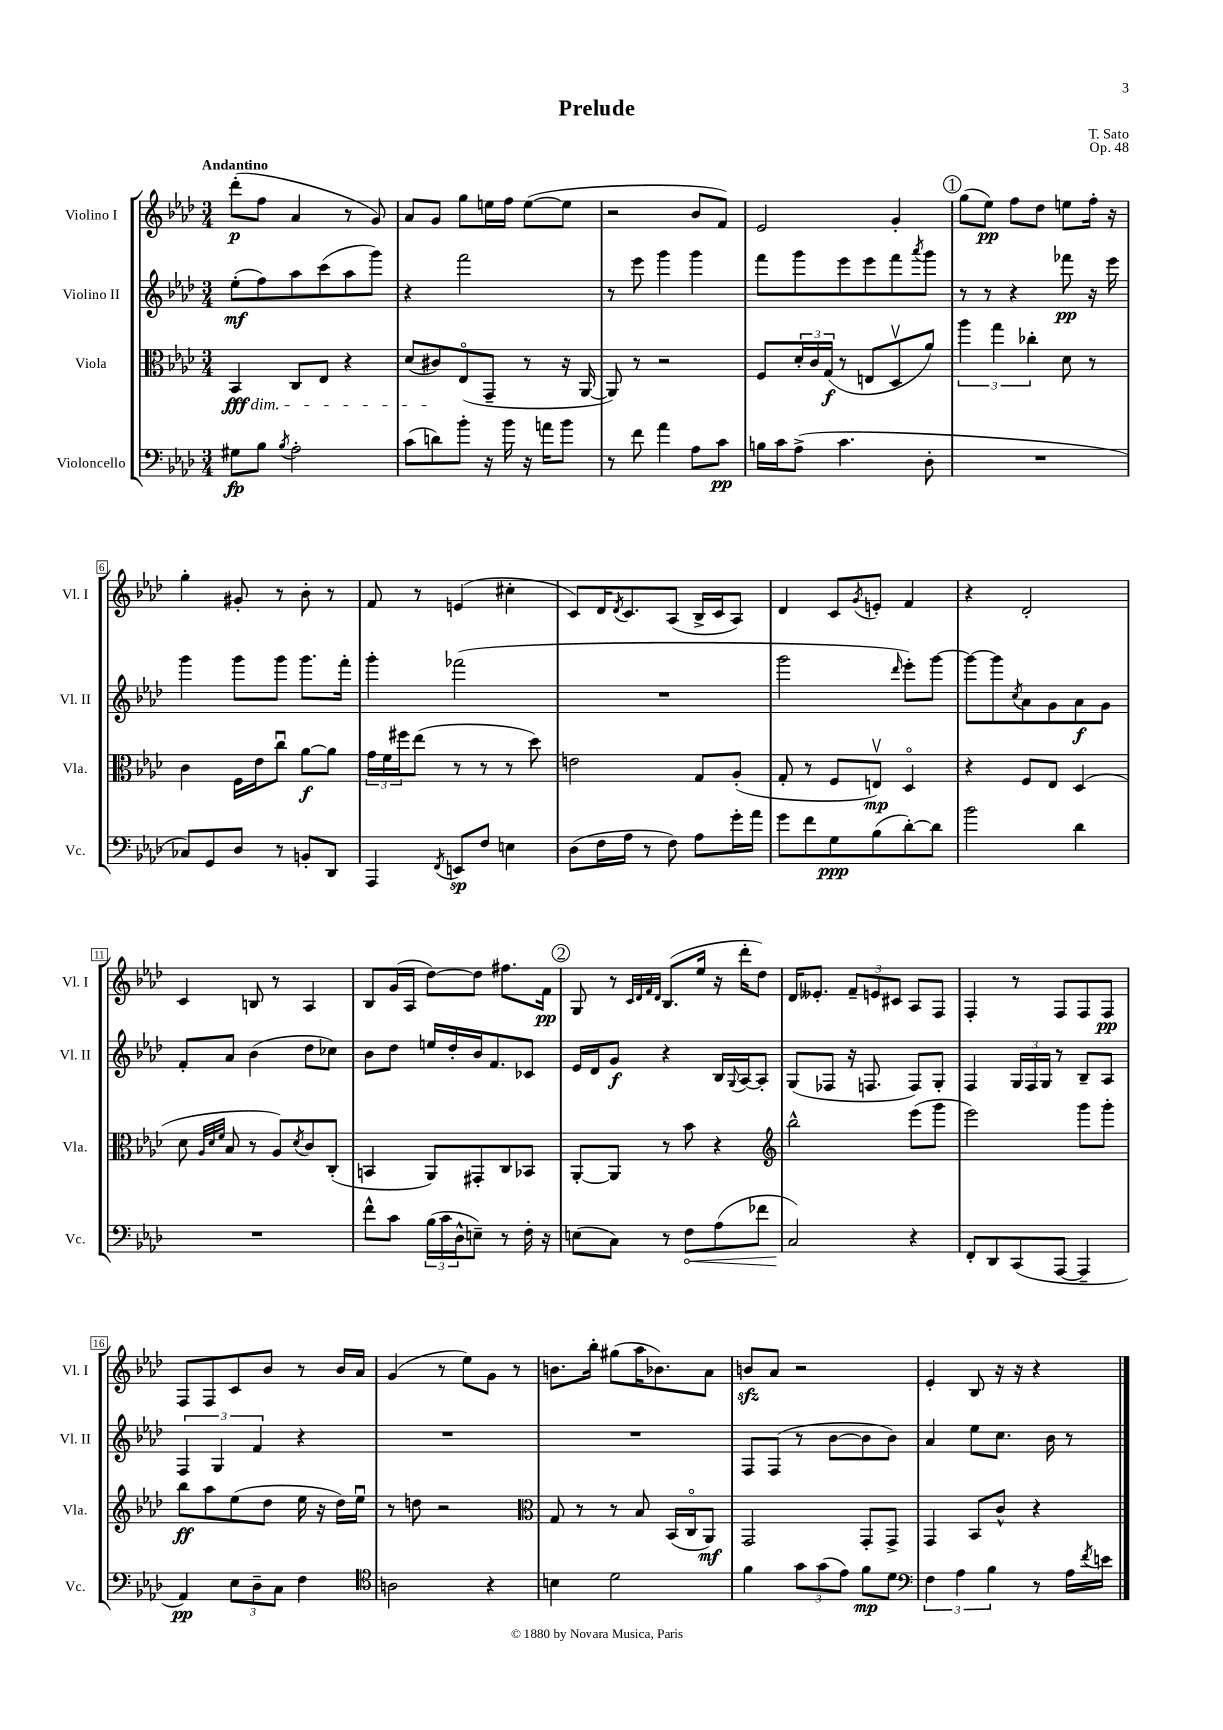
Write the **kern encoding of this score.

**kern	**dynam	**kern	**dynam	**kern	**dynam	**kern	**dynam
*part4	*part4	*part3	*part3	*part2	*part2	*part1	*part1
*staff4	*staff4	*staff3	*staff3	*staff2	*staff2	*staff1	*staff1
*I"Violoncello	*	*I"Viola	*	*I"Violino II	*	*I"Violino I	*
*I'Vc.	*	*I'Vla.	*	*I'Vl. II	*	*I'Vl. I	*
*clefF4	*	*clefC3	*	*clefG2	*	*clefG2	*
*k[b-e-a-d-]	*	*k[b-e-a-d-]	*	*k[b-e-a-d-]	*	*k[b-e-a-d-]	*
*M3/4	*	*M3/4	*	*M3/4	*	*M3/4	*
=1	=1	=1	=1	=1	=1	=1	=1
!	!	!	!	!	!	!LO:TX:a:B:t=Andantino	!
!	!	!LO:TX:b:i:t=dim.	!	!	!	!	!
8G#X\L	fp	4BB-/	fff	(8ee-'\L	mf	(8ddd-'\L	p
8B-\J	.	.	.	8ff\)	.	8ff\J	.
8qB-/	.	.	.	.	.	.	.
2A-'\	.	8C/L	.	8aa-\	.	4a-/	.
.	.	8E-/J	.	(8ccc\	.	.	.
.	.	4r	.	8aa-\	.	8r	.
.	.	.	.	8ggg\J)	.	8g/)	.
=2	=2	=2	=2	=2	=2	=2	=2
(8c\L	.	(8d-/L	.	4r	.	8a-/L	.
8dn\)	.	8c#X/)	.	.	.	8g/J	.
8b-'\J	.	(8E-/	.	2fff\	.	8gg\L	.
16r	.	8GG~/J	.	.	.	16een\L	.
16b-\	.	.	.	.	.	16ff\JJ	.
16r	.	8r	.	.	.	([8ee\L	.
16an\KL	.	.	.	.	.	.	.
8b-\J	.	16r	.	.	.	8ee\J]	.
.	.	[16AA-/	.	.	.	.	.
=3	=3	=3	=3	=3	=3	=3	=3
8r	.	8AA-/])	.	8r	.	2r	.
8f\	.	8r	.	8eee-\	.	.	.
4a-\	.	2r	.	4ggg\	.	.	.
8A-\L	.	.	.	4ggg\	.	8b-/L	.
8c\J	pp	.	.	.	.	8f/J)	.
=4	=4	=4	=4	=4	=4	=4	=4
16Bn\LL	.	8F/L	.	8fff\L	.	2e-/	.
16c\J	.	.	.	.	.	.	.
(8A-^\J	.	24d-'/L	.	8ggg\	.	.	.
.	.	24c/	.	.	.	.	.
.	.	(24G/JJ	f	.	.	.	.
4.c\	.	8r	.	8eee-\	.	.	.
.	.	8En/L	.	8eee-\	.	.	.
.	.	8D-v/	.	8fff\	.	4g'/	.
.	.	.	.	8qaaa-/	.	.	.
8D-'\	.	8a-/J)	.	8ggg\J	.	.	.
!!LO:REH:place=s1:t=1
=5	=5	=5	=5	=5	=5	=5	=5
2.r	.	6aa-\	.	8r	.	(8gg\L	.
.	.	.	.	8r	.	8ee-\J)	pp
.	.	6gg\	.	.	.	.	.
.	.	.	.	4r	.	8ff\L	.
.	.	6cc-X'\	.	.	.	.	.
.	.	.	.	.	.	8dd-\J	.
.	.	8d-\	.	8fff-X\	pp	8een\L	.
.	.	8r	.	16r	.	16ff'\Jk	.
.	.	.	.	16eee-\	.	16r	.
!!LO:LB:g=z
=6	=6	=6	=6	=6	=6	=6	=6
8C-X/L)	.	4c\	.	4ggg\	.	4gg'\	.
8GG/	.	.	.	.	.	.	.
8D-/J	.	16F\LL	.	8ggg\L	.	8g#X'/	.
.	.	16e-\J	.	.	.	.	.
8r	.	8ccu\J	.	8ggg\J	.	8r	.
8BBn'/L	.	[8a-\L	f	8.ggg\L	.	8b-'\	.
8DD-/J	.	8a-\J]	.	.	.	8r	.
.	.	.	.	16fff'\Jk	.	.	.
=7	=7	=7	=7	=7	=7	=7	=7
4AAA-/	.	24g\LL	.	4ggg'\	.	8f/	.
.	.	24f\	.	.	.	.	.
.	.	24ff#X\J	.	.	.	.	.
.	.	(8ee-\J	.	.	.	8r	.
8qFF/	.	.	.	.	.	.	.
8EEn/L	sp	8r	.	(2fff-X\	.	(4en/	.
8F/J	.	8r	.	.	.	.	.
4En\	.	8r	.	.	.	4cc#X'\	.
.	.	8dd-\)	.	.	.	.	.
=8	=8	=8	=8	=8	=8	=8	=8
(8D-\L	.	2en\	.	2.r	.	8c/L)	.
16F\L	.	.	.	.	.	16d-/K	.
.	.	.	.	.	.	8qd-/	.
16A-\JJ	.	.	.	.	.	8.c/	.
8r	.	.	.	.	.	.	.
8F\)	.	.	.	.	.	(8A-/J	.
8A-\L	.	8G/L	.	.	.	16B-^/LL	.
.	.	.	.	.	.	16c/J	.
16g'\L	.	(8A-'/J	.	.	.	8A-/J)	.
16a-\JJ	.	.	.	.	.	.	.
=9	=9	=9	=9	=9	=9	=9	=9
8g\L	.	8G'/	.	2ggg\	.	4d-/	.
8f\	.	8r	.	.	.	.	.
8G\	ppp	8F/L	.	.	.	8c/L	.
.	.	.	.	.	.	8qg/	.
(8B-\	.	8Env/J)	mp	.	.	8en'/J	.
.	.	.	.	16qqddd-/	.	.	.
[8d-'\)	.	4D-/	.	8eee-'\L)	.	4f/	.
8d-\J]	.	.	.	[8ggg\J	.	.	.
=10	=10	=10	=10	=10	=10	=10	=10
2b-\	.	4r	.	8ggg\L_	.	4r	.
.	.	.	.	8ggg\]	.	.	.
.	.	.	.	8qcc/	.	.	.
.	.	8F/L	.	8a-\	.	2d-'/	.
.	.	8E-/J	.	8g\	.	.	.
4d-\	.	(4D-/	.	8a-\	f	.	.
.	.	.	.	8g\J	.	.	.
!!LO:LB:g=z
=11	=11	=11	=11	=11	=11	=11	=11
2.r	.	8d-\	.	8f'/L	.	4c/	.
.	.	32qqA-/LLL	.	.	.	.	.
.	.	32qqd-/	.	.	.	.	.
.	.	32qqf/JJJ	.	.	.	.	.
.	.	8B-/	.	8a-/J	.	.	.
.	.	8r	.	(4b-\	.	8Bn/	.
.	.	8A-/L)	.	.	.	8r	.
.	.	8qd-/	.	.	.	.	.
.	.	8c/	.	8dd-\L	.	4A-/	.
.	.	(8C'/J	.	8cc-X\J)	.	.	.
=12	=12	=12	=12	=12	=12	=12	=12
8f^^\L	.	4BBn/	.	8b-\L	.	8B-/L	.
8c\J	.	.	.	8dd-\J	.	(16g/L	.
.	.	.	.	.	.	16A-/JJ	.
(24B-\LL	.	8AA-/L)	.	16een/LL	.	[8dd-\L)	.
24c\	.	.	.	.	.	.	.
.	.	.	.	16dd-'/	.	.	.
24D-^^\J	.	.	.	.	.	.	.
8En~\J)	.	8GG#X'/	.	16b-/J	.	8dd-\J]	.
.	.	.	.	8.f/	.	.	.
8r	.	8C/	.	.	.	8.ff#X\L	.
16F'\	.	8BB-X/J	.	8c-X/J	.	.	.
16r	.	.	.	.	.	16f\Jk	pp
!!LO:REH:place=s1:t=2
=13	=13	=13	=13	=13	=13	=13	=13
(8En\L	.	[8AA-'/L	.	16e-/LL	.	8G/	.
.	.	.	.	16d-/J	.	.	.
8C\J)	.	8AA-/J]	.	8g/J	f	8r	.
.	.	.	.	.	.	32qqc/LLL	.
.	.	.	.	.	.	32qqd-/	.
.	.	.	.	.	.	32qqf/	.
.	.	.	.	.	.	32qqd-/JJJ	.
8r	.	8r	.	4r	.	(8.B-/L	.
!	!LO:HP:b	!	!	!	!	!	!
8F\L	<	8b-\	.	.	.	.	.
.	.	.	.	.	.	16ee-/Jk	.
(8A-\	.	4r	.	16B-/LL	.	16r	.
.	.	.	.	8qqG/	.	.	.
.	.	.	.	[16A-/J	.	16ddd-'\KL	.
8f-X\J	.	.	.	8A-'/J]	.	8dd-\J)	.
=14	=14	=14	=14	=14	=14	=14	=14
*	*	*clefG2	*	*	*	*	*
2C/)	.	2bb-^^\	.	(8G/L	.	16d-/KL	.
.	.	.	.	.	.	8.e--X'/J	.
.	.	.	.	8F-X/J	.	.	.
.	.	.	.	16r	.	12f~/L	.
.	.	.	.	8.Fn/	.	.	.
.	.	.	.	.	.	12en/	.
.	.	.	.	.	.	12c#X/J	.
4r	[	(8eee-\L	.	8F/L)	.	8A-/L	.
.	.	8ggg\J	.	8G'/J	.	8F/J	.
=15	=15	=15	=15	=15	=15	=15	=15
8FF'/L	.	2eee-\)	.	4F/	.	4F'/	.
8DD-/	.	.	.	.	.	.	.
(8CC/	.	.	.	24G/LL	.	8r	.
.	.	.	.	24F/	.	.	.
.	.	.	.	24G/JJ	.	.	.
[8AAA-/J	.	.	.	8r	.	8F/L	.
4AAA-~/]	.	8ggg\L	.	8B-~/L	.	8F/	.
.	.	8ggg'\J	.	8A-/J	.	8F/J	pp
!!LO:LB:g=z
=16	=16	=16	=16	=16	=16	=16	=16
4AA-/)	pp	8bb-\L	ff	6F/	.	8F/L	.
.	.	8aa-\	.	.	.	8F/	.
.	.	.	.	6G/	.	.	.
12E-\L	.	(8ee-\	.	.	.	8c/	.
12D-~\	.	.	.	6f/	.	.	.
.	.	8dd-\J	.	.	.	8b-/J	.
12C\J	.	.	.	.	.	.	.
4F\	.	16ee-\	.	4r	.	8r	.
.	.	16r	.	.	.	.	.
.	.	16dd-\LL)	.	.	.	16b-/LL	.
.	.	16ee-u\JJ	.	.	.	16a-/JJ	.
=17	=17	=17	=17	=17	=17	=17	=17
*clefC4	*	*	*	*	*	*	*
2An\	.	8r	.	2.r	.	(4g/	.
.	.	8ddn\	.	.	.	.	.
.	.	2r	.	.	.	8r	.
.	.	.	.	.	.	8ee-\L)	.
4r	.	.	.	.	.	8g\J	.
.	.	.	.	.	.	8r	.
=18	=18	=18	=18	=18	=18	=18	=18
*	*	*clefC3	*	*	*	*	*
4Bn\	.	8G/	.	2.r	.	8.bn\L	.
.	.	8r	.	.	.	.	.
.	.	.	.	.	.	16bb-'\Jk	.
2d-\	.	8r	.	.	.	(8gg#X\L	.
.	.	8B-/	.	.	.	16aa-\K	.
.	.	.	.	.	.	8.b-X\)	.
.	.	(16BB-/LL	.	.	.	.	.
.	.	16C/J	.	.	.	.	.
.	.	8AA-/J)	mf	.	.	8a-\J	.
=19	=19	=19	=19	=19	=19	=19	=19
4f\	.	2GG/	.	8F/L	.	8bnzz/L	.
.	.	.	.	(8F/J	.	8a-/J	.
12g\L	.	.	.	8r	.	2r	.
(12g\	.	.	.	.	.	.	.
.	.	.	.	[8b-\L	.	.	.
12e-\J)	.	.	.	.	.	.	.
8f\L	mp	8GG'/L	.	8b-\]	.	.	.
8d-\J	.	8GG^/J	.	8b-\J)	.	.	.
=20	=20	=20	=20	=20	=20	=20	=20
*clefF4	*	*	*	*	*	*	*
6F\	.	4GG/	.	4a-/	.	4e-'/	.
6A-\	.	.	.	.	.	.	.
.	.	8BB-/L	.	8ee-\L	.	8B-/	.
6B-\	.	.	.	.	.	.	.
.	.	8c^^/J	.	8.cc\J	.	16r	.
.	.	.	.	.	.	16r	.
8r	.	4r	.	.	.	4r	.
.	.	.	.	16b-\	.	.	.
16A-\LL	.	.	.	8r	.	.	.
8qf/	.	.	.	.	.	.	.
16en\JJ	.	.	.	.	.	.	.
==	==	==	==	==	==	==	==
*-	*-	*-	*-	*-	*-	*-	*-
